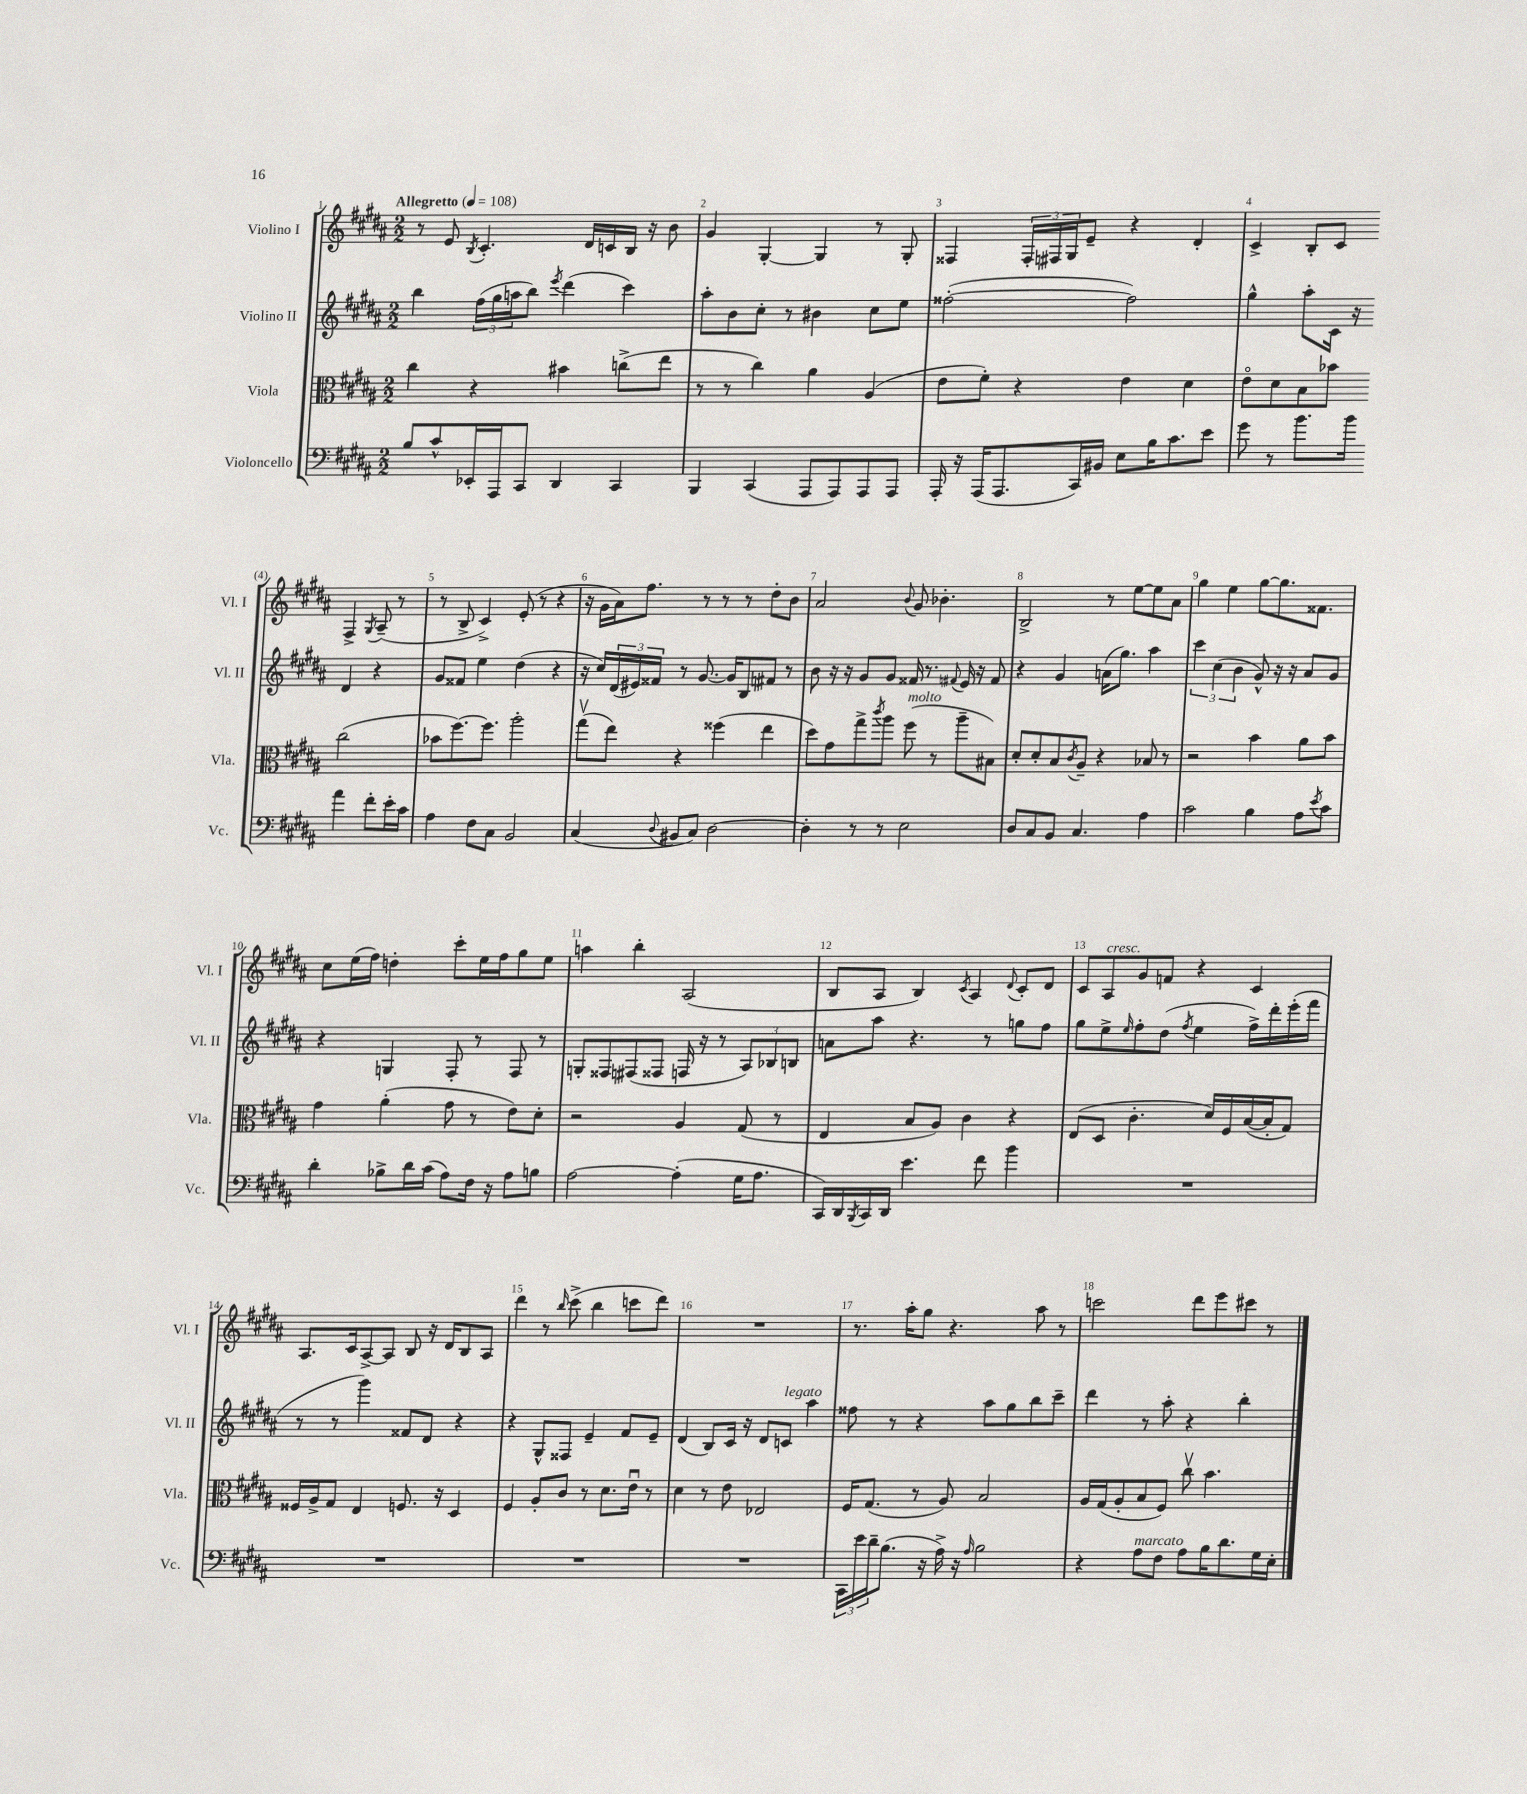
<<
\new StaffGroup <<
\new Staff = "s0" \with { instrumentName = "Violino I" shortInstrumentName = "Vl. I" } {
    \clef treble \key b \major \numericTimeSignature \time 2/2 \tempo "Allegretto" 4 = 108
    r8 e'8 \acciaccatura { b8 } cis'4.-. dis'16 c'16 b16 r16 b'8 |
    gis'4 gis4~-. gis4 r8 gis8-. |
    fisis4 \tuplet 3/2 { fisis16-. fis16 gis16 } e'8-- r4 dis'4-. |
    cis'4-> b8-. cis'8 fis4-> \acciaccatura { gis8 } ais8--( r8 |
    r8 b8-> cis'4->) e'8-.( r8 r4 |
    r16 gis'16 ais'16) fis''8. r8 r8 r8 dis''8-. b'8 |
    ais'2 \appoggiatura { b'8 } gis'8 bes'4.-. |
    b2-> r8 e''8~ e''8 ais'8 |
    gis''4 e''4 gis''8~ gis''8. fisis'8. |
    cis''8 e''16( fis''16) d''4-. cis'''8-. e''16 fis''16 gis''8 e''8 |
    a''4 b''4-. ais2( |
    b8 ais8 b4) \acciaccatura { cis'8 } ais4 \appoggiatura { dis'8 } cis'8-. dis'8 |
    cis'8 ais8^\markup { \italic "cresc." } gis'8 f'8 r4 cis'4 |
    ais8. cis'16 ais8~-> ais8 b8 r16 dis'16 b8 ais8 |
    dis'''4 r8 \grace { b''16 } cis'''8->( b''4 c'''8 dis'''8) |
    R1 |
    r8. ais''16-. gis''8 r4. ais''8 r8 |
    c'''2 dis'''8 e'''8 cis'''8 r8 \bar "|." |
}
\new Staff = "s1" \with { instrumentName = "Violino II" shortInstrumentName = "Vl. II" } {
    \clef treble \key b \major \numericTimeSignature \time 2/2
    b''4 \tuplet 3/2 { fis''16( gis''16 a''16 } b''8) \acciaccatura { e'''8 } dis'''4( cis'''4) |
    ais''8-. b'8 cis''8-. r8 bis'4 cis''8 e''8 |
    fisis''2~-.( fisis''2) |
    gis''4-^ ais''8-. cis'16 r16 dis'4 r4 |
    gis'8 fisis'8 e''4 dis''4( r4 |
    r16 cis''16) \tuplet 3/2 { dis'16( eis'16) fisis'16 } r8 gis'8.~ gis'16 b8 fis'8 r8 |
    b'8 r16 r16 gis'8 gis'8 fisis'16 r8. \appoggiatura { fis'8 } e'16 r16 fis'8 |
    r4 gis'4 a'16( gis''8.) ais''4 |
    \tuplet 3/2 { cis'''4 cis''4( b'4 } gis'8-^) r16 r16 ais'8 gis'8 |
    r4 g4 fis8-. r8 fis8 r8 |
    g8-. fisis8 fis8( fisis8 f16 r16 r8 \tuplet 3/2 { ais8) bes8 b8 } |
    a'8 ais''8 r4. r8 g''8 fis''8 |
    gis''8 e''8-> \grace { e''16 } fis''8-. dis''8( \acciaccatura { fis''8 } e''4 fis''16->) dis'''16-. e'''16-.( fis'''16 |
    r8 r8 gis'''4) fisis'8 dis'8 r4 |
    r4 gis8-^ fisis8 e'4-- fis'8 e'8-- |
    dis'4( b8) cis'16 r16 dis'8 c'8^\markup { \italic "legato" } ais''4 |
    fisis''8 r8 r4 ais''8 gis''8 b''8 cis'''8-- |
    dis'''4 r8 ais''8-. r4 b''4-. \bar "|." |
}
\new Staff = "s2" \with { instrumentName = "Viola" shortInstrumentName = "Vla." } {
    \clef alto \key b \major \numericTimeSignature \time 2/2
    cis''4 r4 bis'4 c''8->( e''8 |
    r8 r8 cis''4) ais'4 ais4( |
    e'8 fis'8-.) r4 e'4 dis'4 |
    e'8\flageolet dis'8 b8 bes'8 cis''2( |
    bes'8 fis''8.~) fis''8. ais''2-. |
    gis''8\upbow( e''8) r4 fisis''4( e''4 |
    dis''8) gis'8 gis''8-> \acciaccatura { cis'''8 } ais''8 fis''8^\markup { \italic "molto" }( r8 ais''8-- bis8) |
    dis'8-. dis'8-. b8 \acciaccatura { cis'8 } ais8-- r4 bes8 r8 |
    r2 b'4 ais'8 b'8 |
    gis'4 ais'4-.( gis'8 r8 e'8) dis'8-. |
    r2 ais4 gis8( r8 |
    e4 b8 ais8) cis'4 r4 |
    e8( dis8 cis'4.-. dis'16) fis16 b16~( b16-. gis8) |
    fisis16 ais16-> gis8 e4 f8. r16 dis4 |
    fis4 ais8-. cis'8 r8 dis'8. e'16\downbow r8 |
    dis'4 r8 e'8 ees2 |
    fis16 gis8.( r8 ais8) b2 |
    ais16 gis16( ais8-. b8 fis8) cis''8\upbow b'4. \bar "|." |
}
\new Staff = "s3" \with { instrumentName = "Violoncello" shortInstrumentName = "Vc." } {
    \clef bass \key b \major \numericTimeSignature \time 2/2
    b8 cis'8-^ ees,16-. ais,,16 cis,8 dis,4 cis,4 |
    b,,4 cis,4( ais,,8 ais,,8) ais,,8 ais,,8 |
    ais,,16-. r16 ais,,16( ais,,8. cis,16) bis,16 e8 b16 cis'8. e'8 |
    gis'8 r8 b'8. b'16 ais'4 fis'8-. e'16-. cis'16 |
    ais4 fis8 cis8 b,2 |
    cis4( \appoggiatura { dis8 } bis,8 cis8) dis2~ |
    dis4-. r8 r8 e2 |
    dis8 cis8 b,8 cis4. ais4 |
    cis'2 b4 ais8 \acciaccatura { e'8 } cis'8 |
    dis'4-. bes8-> dis'16 cis'16( ais8) fis16 r16 ais8 b8 |
    ais2~ ais4-.( gis16 ais8. |
    cis,16) dis,16 \acciaccatura { b,,8 } cis,16 dis,16 e'4. fis'8 b'4 |
    R1 |
    R1 |
    R1 |
    R1 |
    \tuplet 3/2 { cis,16 e'16 dis'16-- } b8.( r16 ais16->) r16 \grace { ais16 } b2 |
    r4 ais8^\markup { \italic "marcato" } fis8 ais8 b16 dis'8. gis16 e16-. \bar "|." |
}
>>
>>
\layout { \context { \Score \override BarNumber.break-visibility = ##(#f #t #t) barNumberVisibility = #all-bar-numbers-visible } }
